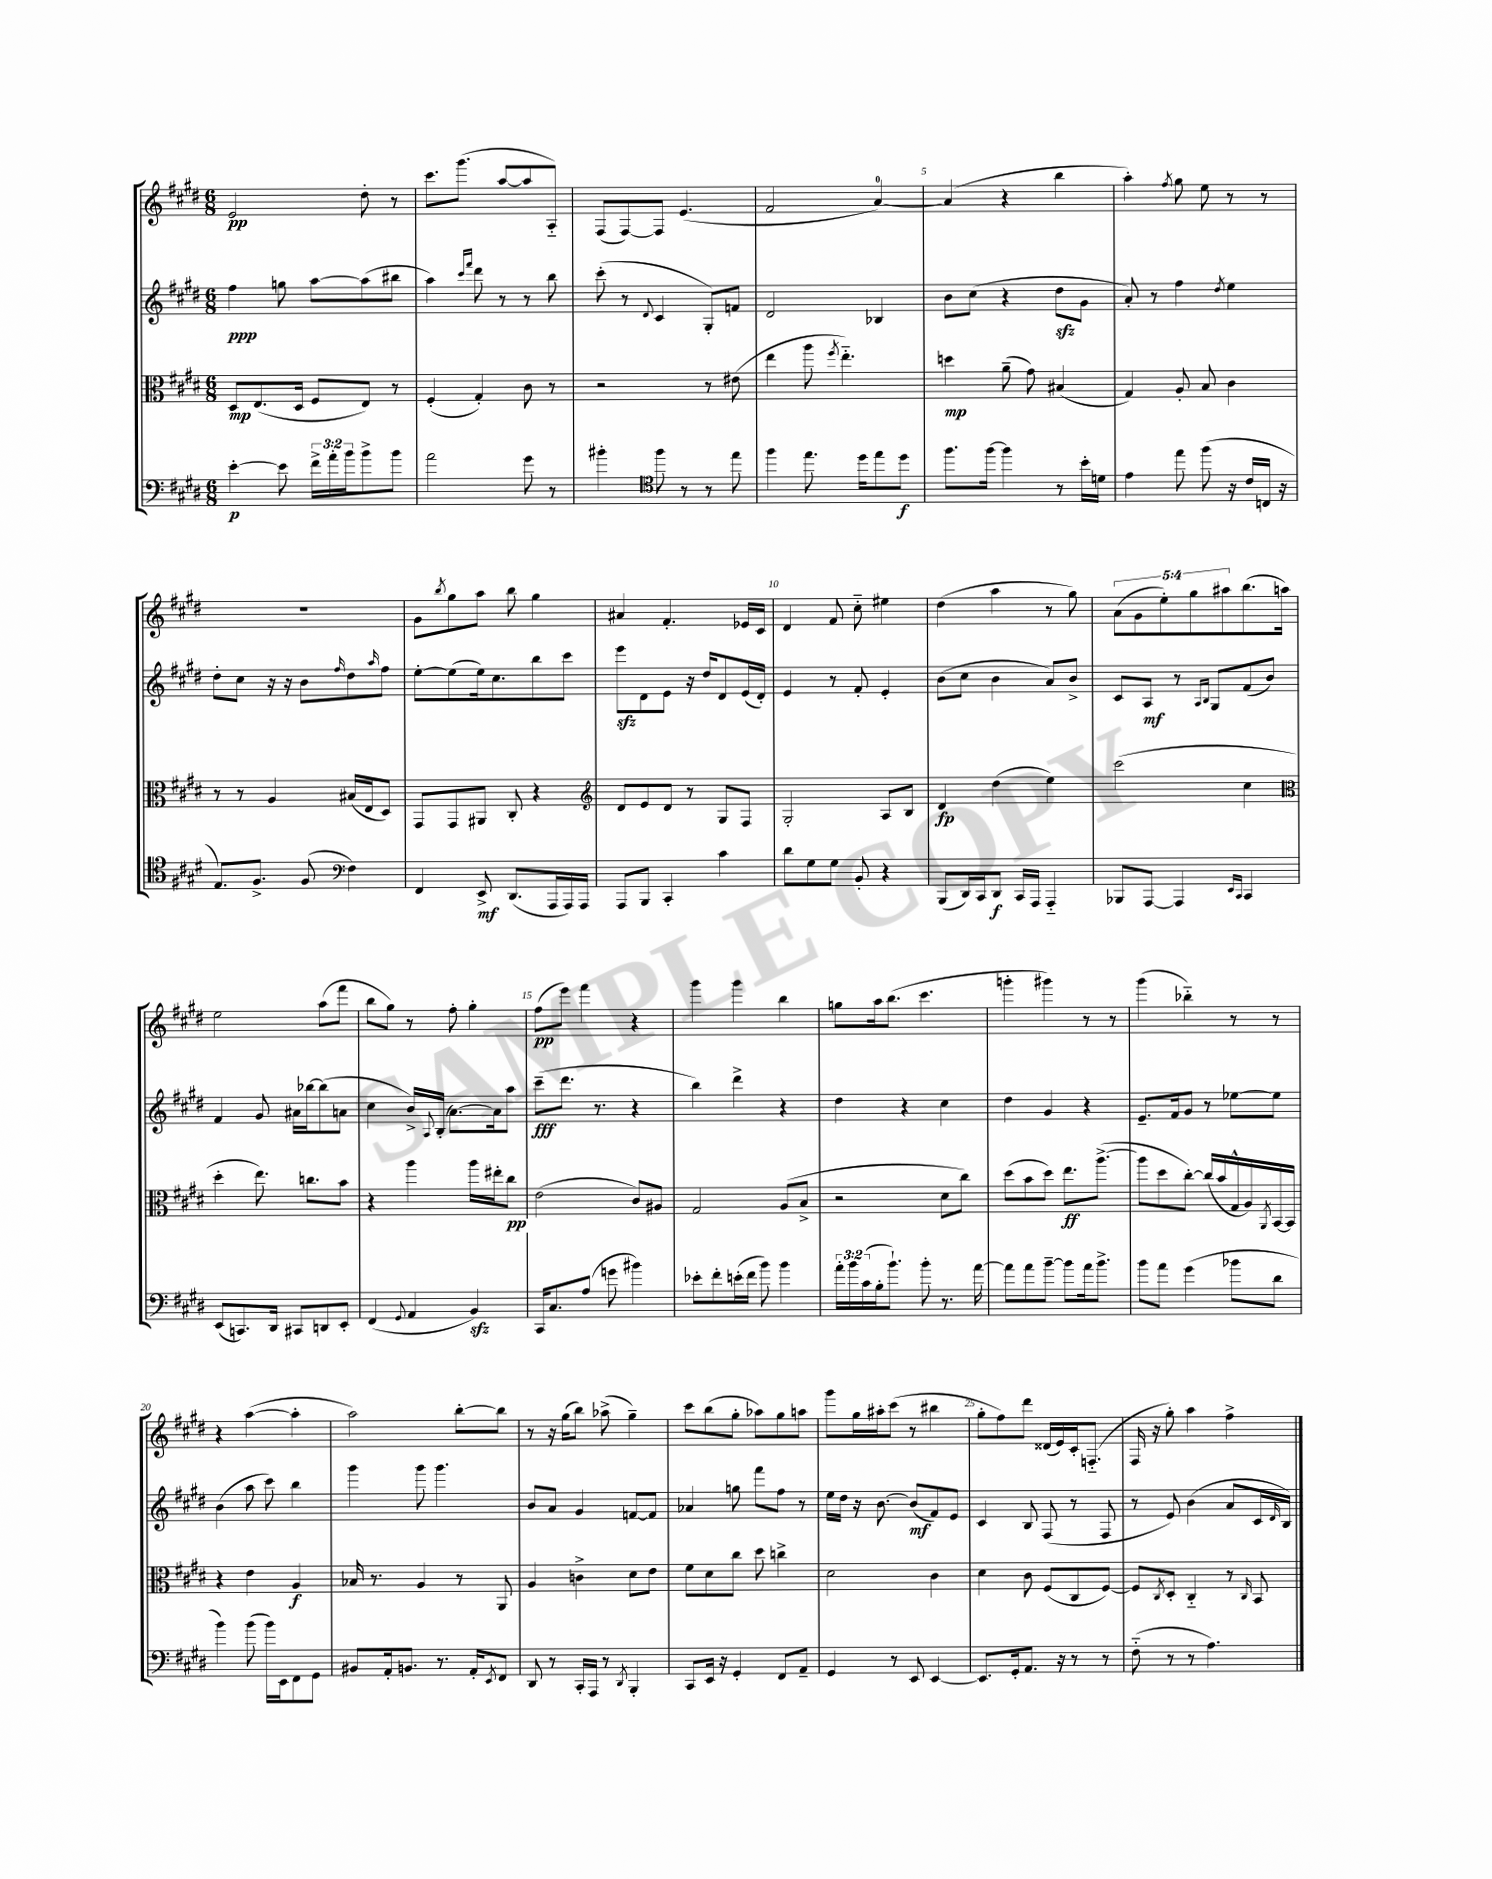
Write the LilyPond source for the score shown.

<<
\new StaffGroup <<
\new Staff = "s0" {
    \clef treble \key e \major \numericTimeSignature \time 6/8 \override Staff.TupletNumber.text = #tuplet-number::calc-fraction-text
    e'2\pp dis''8-. r8 |
    cis'''8. gis'''8.( a''8~ a''8 a8-_) |
    fis8( fis8~) fis8 e'4.( |
    fis'2 a'4-0~) |
    a'4( r4 b''4 |
    a''4-.) \acciaccatura { fis''8 } gis''8 e''8 r8 r8 |
    R2. |
    gis'8 \acciaccatura { b''8 } gis''8 a''8 b''8 gis''4 |
    ais'4 fis'4.-. ees'16 cis'16 |
    dis'4 fis'8 cis''8-_ eis''4 |
    dis''4( a''4 r8 gis''8) |
    \tuplet 5/4 { a'8( gis'8 e''8-.) gis''8 ais''8 } b''8.( a''16) |
    e''2 a''8( fis'''8 |
    b''8 gis''8) r8 fis''8-. gis''4-. |
    fis''8\pp( e'''8) fis'''4 r4 |
    gis'''4 gis'''4 b''4 |
    g''8 a''16 b''8.( cis'''4. |
    g'''4-. gis'''4) r8 r8 |
    gis'''4( bes''4-_) r8 r8 |
    r4 a''4~( a''4-. |
    a''2) b''8~-. b''8 |
    r8 r16 gis''16( b''8) aes''8->( gis''4--) |
    cis'''8 b''8( gis''8-. aes''8) gis''8 a''8 |
    gis'''8 gis''16 ais''16-. cis'''8( r8 bis''4 |
    gis''8-. fis''8) dis'''8 disis'16( e'16) cis'16-. f8.-_( |
    fis16 r16 gis''8-.) a''4 fis''4-> \bar "|." |
}
\new Staff = "s1" {
    \clef treble \key e \major \numericTimeSignature \time 6/8
    fis''4\ppp g''8 a''8~ a''8( bis''8 |
    a''4) \grace { cis'''16 fis'''16 } dis'''8 r8 r8 b''8 |
    cis'''8-.( r8 \appoggiatura { dis'8 } cis'4 gis8-.) f'8 |
    dis'2 bes4 |
    b'8 cis''8( r4 dis''8\sfz gis'8 |
    a'8-.) r8 fis''4 \acciaccatura { dis''8 } e''4 |
    dis''8-. cis''8 r16 r16 b'8 \grace { fis''16 } dis''8 \grace { a''16 } fis''8 |
    e''8~-. e''8( e''16) cis''8. b''8 cis'''8 |
    e'''8\sfz dis'8 e'8 r16 dis''16 dis'8 e'16( dis'16-.) |
    e'4 r8 fis'8-. e'4-. |
    b'8( cis''8 b'4 a'8) b'8-> |
    cis'8 a8\mf r8 \grace { a16 b16 } gis8 fis'8( b'8) |
    fis'4 gis'8 ais'16 bes''16~ bes''8( a'8 |
    cis''4 b'16->) \appoggiatura { a8 } b16-.( a'8.~) a'16 a''8 |
    cis'''8--\fff( dis'''8. r8. r4 |
    b''4) dis'''4-> r4 |
    dis''4 r4 cis''4 |
    dis''4 gis'4 r4 |
    e'8.-- fis'16 gis'8 r8 ees''8~ ees''8 |
    b'4( a''8 cis'''8) b''4 |
    gis'''4 gis'''8 gis'''4. |
    b'8 a'8 gis'4 f'8~ f'8 |
    aes'4 g''8 fis'''8 fis''8 r8 |
    e''16 dis''16 r16 b'8.~ b'8\mf( fis'8) e'8 |
    cis'4 b8 fis8( r8 fis8 |
    r8 e'8) b'4( a'8 cis'16 \grace { dis'16 } b16) \bar "|." |
}
\new Staff = "s2" {
    \clef alto \key e \major \numericTimeSignature \time 6/8
    dis8\mp e8.( dis16 fis8 e8) r8 |
    fis4-.( gis4-.) cis'8 r8 |
    r2 r8 eis'8( |
    e''4 a''8 \acciaccatura { fis''8 } e''4.-_) |
    d''4\mp a'8--( gis'8) bis4( |
    gis4) a8-. b8 cis'4 |
    r8 r8 a4 bis16( e16 dis8) |
    gis,8 gis,8 ais,8 cis8-. r4 |
    \clef treble dis'8 e'8 dis'8 r8 gis8 fis8 |
    gis2-. a8 b8 |
    dis'4\fp dis''4( e''4) |
    cis'''2( cis''4 |
    \clef alto dis''4-. e''8.) c''8. b'8 |
    r4 a''4 a''16 eis''16-. cis''8\pp |
    e'2( cis'8) ais8 |
    gis2 a8( b8-> |
    r2 dis'8 cis''8) |
    dis''8( b'8 dis''8) e''8.\ff a''8.~->( |
    a''8 dis''8 cis''8~-.) cis''16( b'16 gis16-^ a16) \acciaccatura { a,8 } b,16~ b,16 |
    r4 e'4 a4\f |
    bes16 r8. a4 r8 a,8 |
    a4 c'4-> dis'8 e'8 |
    fis'8 dis'8 cis''8 dis''8 c''4-> |
    dis'2 cis'4 |
    dis'4 cis'8 fis8( cis8 fis8~) |
    fis8 \acciaccatura { cis8 } dis8-. cis4-_ r8 \grace { cis16 } b,8 \bar "|." |
}
\new Staff = "s3" {
    \clef bass \key e \major \numericTimeSignature \time 6/8 \override Staff.TupletNumber.text = #tuplet-number::calc-fraction-text
    e'4~-.\p e'8 \tuplet 3/2 { fis'16-> a'16-. b'16 } b'8-> b'8 |
    a'2 gis'8 r8 |
    bis'4-. \clef tenor fis''8 r8 r8 e''8 |
    fis''4 e''8. dis''16 e''8 dis''8\f |
    fis''8. fis''16~ fis''4 r8 b'16-. d'16 |
    e'4 e''8 fis''8( r16 cis'16 c16 r16 |
    e8.) fis8.-> fis8( \clef bass fis4) |
    fis,4 e,8->\mf dis,8.( a,,16 a,,16) a,,16 |
    a,,8 b,,8 cis,4-. cis'4 |
    dis'8 gis8 gis8 b,8-. r4 |
    b,,8( dis,16) cis,16 dis,8\f cis,16 a,,16 a,,4-_ |
    bes,,8 a,,8~ a,,4 \grace { e,16 cis,16 } cis,4 |
    e,8( c,8.) dis,16 cis,8 d,8 e,8-. |
    fis,4( \appoggiatura { gis,8 } a,4 b,4\sfz) |
    cis,16 cis8. a8( g'8 bis'4) |
    ees'8-. fis'8-. e'16-.( fis'16 b'8) b'4 |
    \tuplet 3/2 { a'16-. b'16 cis'16( } b16-. b'8.-!) b'8-. r8. a'16~ |
    a'8 a'8 b'8~-- b'8 a'16 b'8.-> |
    b'8 a'8 gis'4( bes'8 dis'8 |
    b'4) b'8( b'16) e,16 fis,8 gis,8 |
    bis,8 a,16-. b,8. r8. a,16-. \acciaccatura { e,8 } fis,8 |
    dis,8 r8 cis,16-. a,,16 r8 \acciaccatura { dis,8 } b,,4-. |
    cis,8 e,16 r16 gis,4-. fis,8 a,8-- |
    gis,4 r8 e,8 e,4~ |
    e,8. gis,16-. a,8. r16 r8 r8 |
    fis8-_( r8 r8 a4.) \bar "|." |
}
>>
>>
\layout { \context { \Score \override BarNumber.break-visibility = ##(#f #t #t) barNumberVisibility = #(every-nth-bar-number-visible 5) } }
